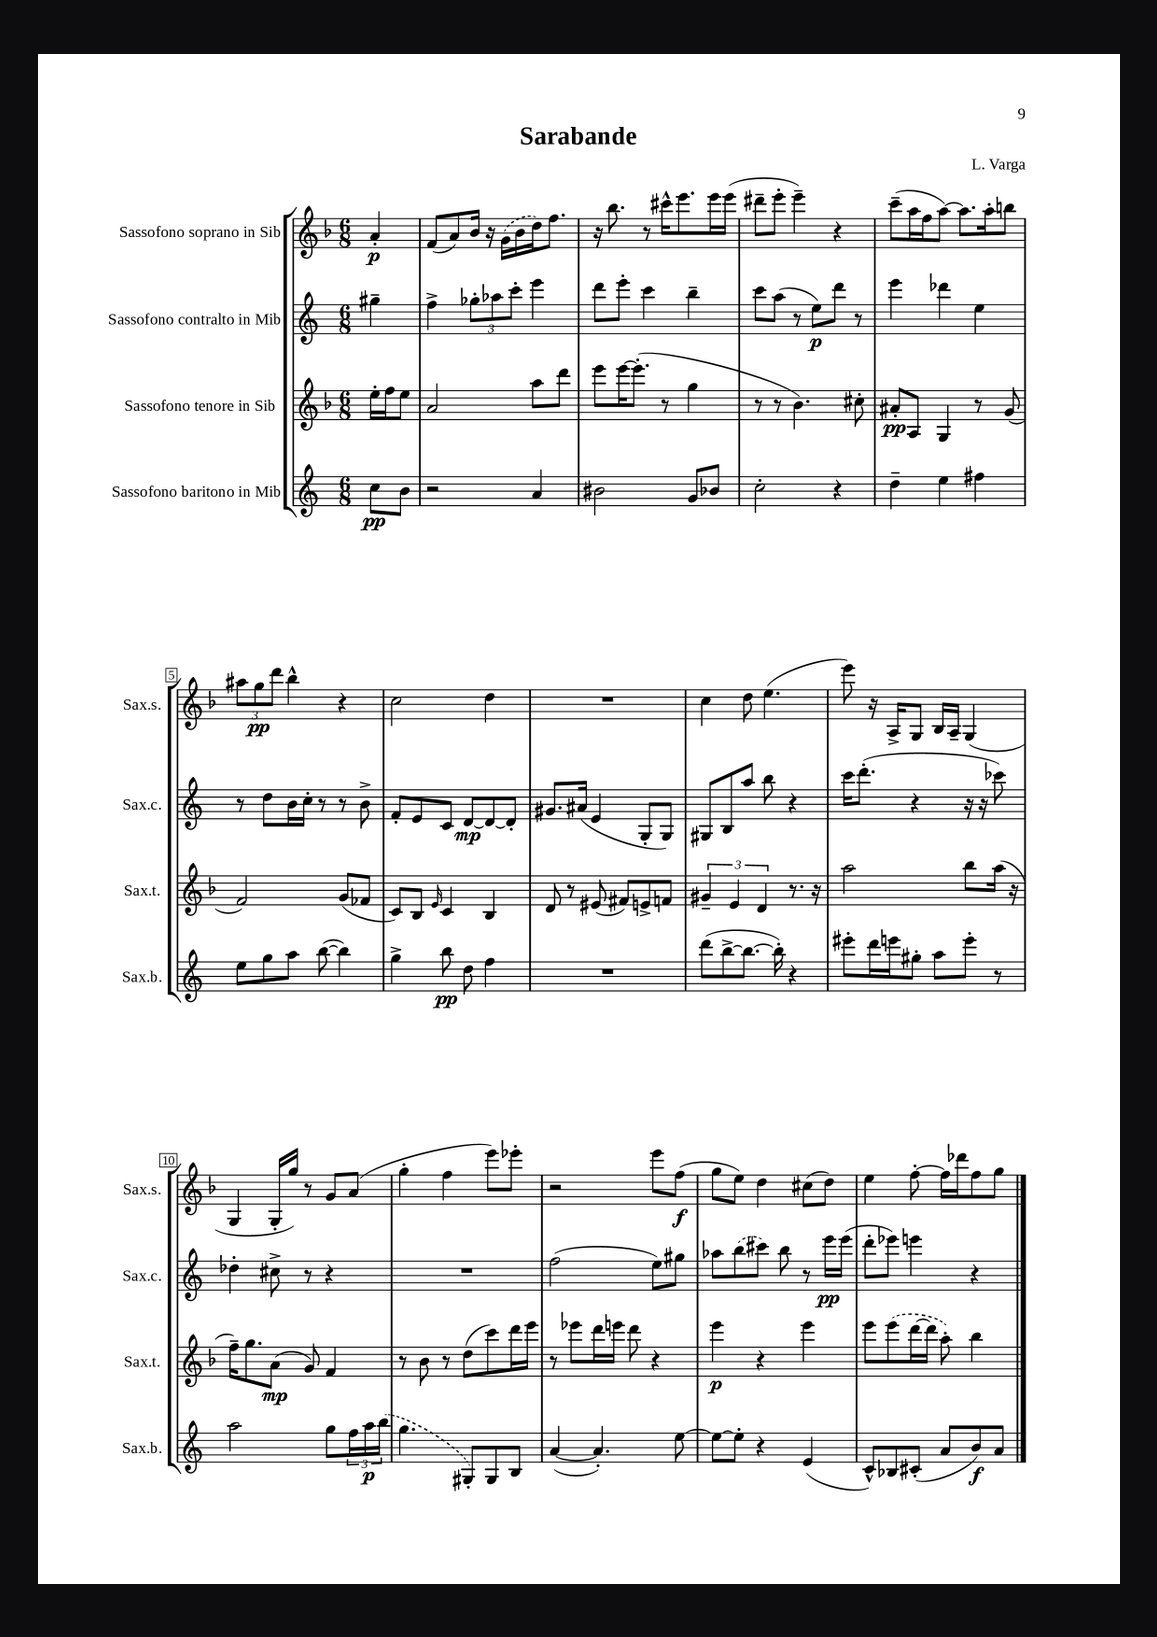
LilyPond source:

\header { title = "Sarabande" composer = "L. Varga" }
<<
\new StaffGroup <<
\new Staff = "s0" \with { instrumentName = "Sassofono soprano in Sib" shortInstrumentName = "Sax.s." } {
    \clef treble \key f \major \numericTimeSignature \time 6/8 \partial 4
    a'4-.\p |
    f'8( a'8) bes'16 r16 \once \slurDashed g'16( bes'16 d''16) f''8. |
    r16 bes''8. r8 cis'''16-^ e'''8. e'''16 e'''16( |
    dis'''8-- e'''8-. e'''4--) r4 |
    c'''8--( a''16 f''16 a''8~) a''8. a''16-. b''8 |
    \tuplet 3/2 { ais''8 g''8\pp d'''8 } bes''4-^ r4 |
    c''2 d''4 |
    R2. |
    c''4 d''8 e''4.( |
    e'''8) r16 a16-> g8 bes16 a16-- g4( |
    g4 g16-. g''16) r8 g'8 a'8( |
    g''4-. f''4 e'''8) ees'''8-. |
    r2 e'''8 f''8\f( |
    g''8 e''8) d''4 cis''8( d''8) |
    e''4 f''8~-. f''16 des'''16 f''8 g''8 \bar "|." |
}
\new Staff = "s1" \with { instrumentName = "Sassofono contralto in Mib" shortInstrumentName = "Sax.c." } {
    \clef treble \key c \major \numericTimeSignature \time 6/8 \partial 4
    gis''4-- |
    f''4-> \tuplet 3/2 { ges''8-. aes''8 c'''8-. } e'''4 |
    d'''8 e'''8-. c'''4 b''4-- |
    c'''8 a''8( r8 e''8\p) d'''8 r8 |
    e'''4 des'''4 e''4 |
    r8 d''8 b'16 c''16-. r8 r8 b'8-> |
    f'8-. e'8 c'8 d'8~\mp d'8~ d'8-. |
    gis'8. ais'16( e'4 g8-. g8) |
    gis8 b8 a''8 b''8 r4 |
    c'''16 d'''8.-.( r4 r16 r16 ces'''8) |
    des''4-. cis''8-> r8 r4 |
    R2. |
    f''2( e''8) gis''8 |
    aes''8 \once \slurDashed b''8( cis'''8) b''8 r8 e'''16\pp e'''16( |
    d'''8-. ees'''8) e'''4 r4 \bar "|." |
}
\new Staff = "s2" \with { instrumentName = "Sassofono tenore in Sib" shortInstrumentName = "Sax.t." } {
    \clef treble \key f \major \numericTimeSignature \time 6/8 \partial 4
    e''16-. f''16 e''8 |
    a'2 a''8 d'''8 |
    e'''8 e'''16~ e'''8.-.( r8 g''4 |
    r8 r8 bes'4.) cis''8-. |
    ais'8-.\pp a8 g4 r8 g'8( |
    f'2) g'8( fes'8 |
    c'8) bes8 \grace { e'16 } c'4 bes4 |
    d'8 r8 eis'8( fis'8) e'8-> f'8 |
    \tuplet 3/2 { gis'4-- e'4 d'4 } r8. r16 |
    a''2 bes''8 a''16( r16 |
    f''16--) g''8. a'8\mp( g'8) f'4 |
    r8 bes'8 r8 d''8( c'''8) d'''16 e'''16 |
    r8 ees'''8 d'''16 e'''16 d'''8 r4 |
    e'''4\p r4 e'''4 |
    e'''8 \once \slurDashed e'''8( d'''16~ d'''16 a''8-.) bes''4 \bar "|." |
}
\new Staff = "s3" \with { instrumentName = "Sassofono baritono in Mib" shortInstrumentName = "Sax.b." } {
    \clef treble \key c \major \numericTimeSignature \time 6/8 \partial 4
    c''8\pp b'8 |
    r2 a'4 |
    bis'2 g'8 bes'8 |
    c''2-. r4 |
    d''4-- e''4 fis''4 |
    e''8 g''8 a''8 b''8~( b''4) |
    g''4-> b''8\pp d''8 f''4 |
    R2. |
    d'''8( b''8~-> b''8.~ b''16-.) r4 |
    eis'''8-. d'''16 e'''16 gis''8-. a''8 e'''8-. r8 |
    a''2 g''8 \tuplet 3/2 { f''16 a''16\p \once \slurDashed b''16( } |
    g''4. gis8-.) gis8 b8 |
    a'4~( a'4.-.) e''8~ |
    e''8~ e''8-. r4 e'4( |
    c'8-^) bes8 cis'8-.( a'8 b'8\f) a'8 \bar "|." |
}
>>
>>
\layout { \context { \Score \override BarNumber.stencil = #(make-stencil-boxer 0.1 0.3 ly:text-interface::print) } }
